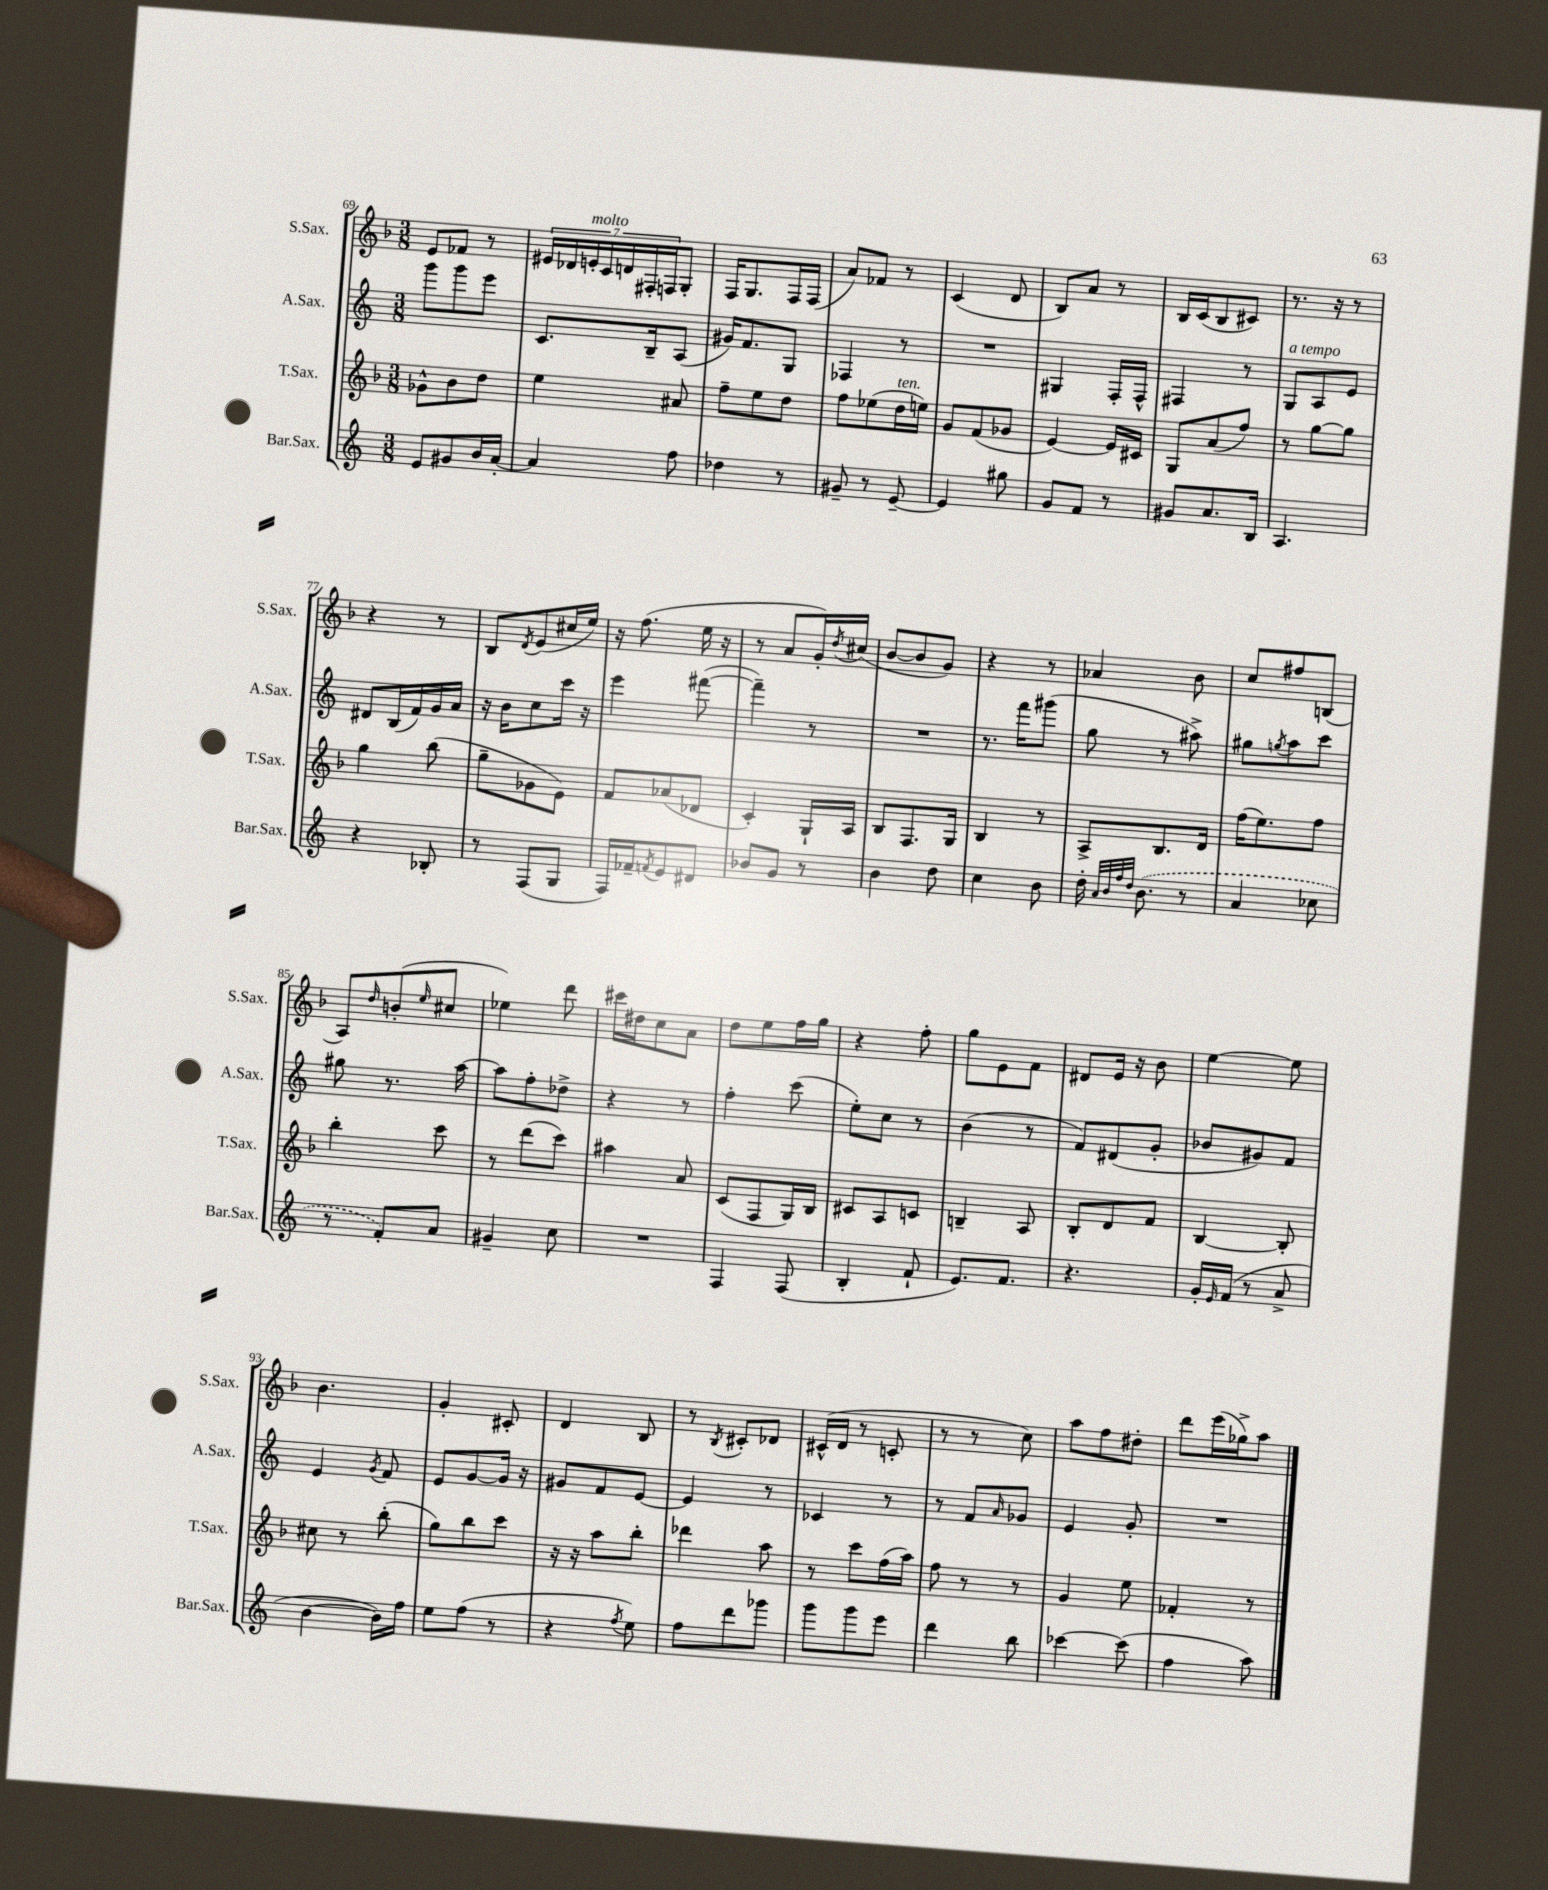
<<
\new StaffGroup <<
\new Staff = "s0" \with { instrumentName = "S.Sax." shortInstrumentName = "S.Sax." } {
    \clef treble \key f \major \numericTimeSignature \time 3/8
    e'8 fes'8 r8 |
    \tuplet 7/4 { eis'16 des'16 e'16-.^\markup { \italic "molto" } c'16 d'16 fis16-. f16 } g8-. |
    f16 g8. f16 f16( |
    a'8) fes'8 r8 |
    c'4( d'8 |
    bes8) a'8 r8 |
    bes16 c'16( bes8 cis'8) |
    r8. r16 r8 |
    r4 r8 |
    bes8 \acciaccatura { d'8 } e'8( cis''16 e''16) |
    r16 f''8.( e''16 r16 |
    r8 a'8 g'16-.) \acciaccatura { d''8 } cis''16( |
    bes'8~ bes'8 g'8) |
    r4 r8 |
    aes'4 bes'8 |
    c''8 fis''8 b8( |
    a8) \grace { d''16 } b'8-.( \grace { e''16 } cis''8 |
    ees''4) d'''8 |
    cis'''16 dis''16 c''8 a'8 |
    d''8 e''8 f''16 g''16 |
    r4 f''8-. |
    g''8 e'8 f'8 |
    dis'8 e'16 r16 bes'8 |
    e''4~ e''8 |
    bes'4. |
    g'4-. cis'8-. |
    d'4 bes8 |
    r8 \acciaccatura { bes8 } cis'8-. des'8 |
    cis'16-^( d'16 r8 c'8-. |
    r8 r8 c''8) |
    a''8 f''8 dis''8-. |
    d'''8 e'''16( ges''16->) a''8 \bar "|." |
}
\new Staff = "s1" \with { instrumentName = "A.Sax." shortInstrumentName = "A.Sax." } {
    \clef treble \key c \major \numericTimeSignature \time 3/8
    g'''8 g'''8 e'''8 |
    c'8. b16-- a8( |
    gis'16) f'8. g8 |
    fes4 r8 |
    R4. |
    gis4 f16-. f16-^ |
    fis4 r8 |
    g8^\markup { \italic "a tempo" } a8 e'8 |
    dis'8 b16( f'16) g'16 a'16 |
    r16 b'16 c''8 c'''16 r16 |
    e'''4 fis'''8~( |
    fis'''4--) r8 |
    R4. |
    r8. f'''16 gis'''8( |
    g''8 r8 ais''8->) |
    gis''8 \acciaccatura { g''8 } a''8 c'''8 |
    gis''8 r8. a''16~ |
    a''8 f''8-. des''8-> |
    r4 r8 |
    f''4-. c'''8( |
    e''8-.) c''8 r8 |
    b'4( r8 |
    f'8) dis'8( g'8-. |
    bes'8 gis'8) f'8 |
    e'4 \acciaccatura { g'8 } f'8 |
    e'8 g'8~ g'16 r16 |
    gis'8 f'8 e'8~ |
    e'4 r8 |
    ces'4 r8 |
    r8 f'8 \grace { a'16 } ges'8 |
    e'4 g'8-. |
    R4. \bar "|." |
}
\new Staff = "s2" \with { instrumentName = "T.Sax." shortInstrumentName = "T.Sax." } {
    \clef treble \key f \major \numericTimeSignature \time 3/8
    ges'8-^ bes'8 d''8 |
    e''4 ais'8 |
    f''8-- e''8 d''8 |
    f''8 ees''8( d''16^\markup { \italic "ten." } e''16) |
    g'8 f'8( ges'8 |
    e'4~) e'16 cis'16 |
    g8 a'8( f''8) |
    r8 g''8~ g''8 |
    g''4 bes''8( |
    g''8-- ges'8 e'8) |
    f'8 aes'8( des'8 |
    c'4-.) g16-! a16 |
    bes8 f8. g16 |
    bes4 r8 |
    a8-> bes8. d'16 |
    f''16( e''8.) f''8 |
    bes''4-. c'''8 |
    r8 d'''8( c'''8) |
    ais''4 a'8 |
    c'8( f8 g16) bes16 |
    cis'8 a8 c'8 |
    b4-- a8 |
    bes8-. d'8 f'8 |
    bes4~ bes8-. |
    cis''8 r8 bes''8-.( |
    g''8) bes''8 c'''8 |
    r16 r16 a''8 bes''8-. |
    des'''4 a''8 |
    r8 c'''8 f''16( a''16) |
    f''8 r8 r8 |
    g'4 e''8 |
    fes'4-. r8 \bar "|." |
}
\new Staff = "s3" \with { instrumentName = "Bar.Sax." shortInstrumentName = "Bar.Sax." } {
    \clef treble \key c \major \numericTimeSignature \time 3/8
    e'8 gis'8 b'16 a'16~-. |
    a'4 f''8 |
    des''4 r8 |
    gis'8-- r8 e'8~-- |
    e'4 gis''8 |
    g'8 f'8 r8 |
    gis'8 a'8. b16 |
    a4. |
    r4 bes8-. |
    r8 f8( g8 |
    f16) fes'16-- \acciaccatura { f'8 } e'8 dis'8 |
    bes'8 g'8 r8 |
    b'4 d''8 |
    c''4 b'8 |
    d''16-. \grace { a'32 b'32 f''32 d''32 } \once \slurDashed b'8.( r8 |
    a'4 ces''8 |
    r8 f'8-.) a'8 |
    gis'4-- c''8 |
    R4. |
    f4 f8( |
    b4-. f'8-! |
    e'8.) f'8. |
    r4. |
    g'16-. \grace { e'16 } f'16( r8 a'8-> |
    b'4~ b'16) f''16 |
    e''8 f''8( r8 |
    r4 \acciaccatura { f''8 } e''8) |
    f''8 d'''8 ges'''8 |
    g'''8 g'''8 e'''8 |
    d'''4 b''8 |
    ces'''4~ ces'''8( |
    f''4 a''8) \bar "|." |
}
>>
>>
\layout { \context { \Score currentBarNumber = #69 } }
